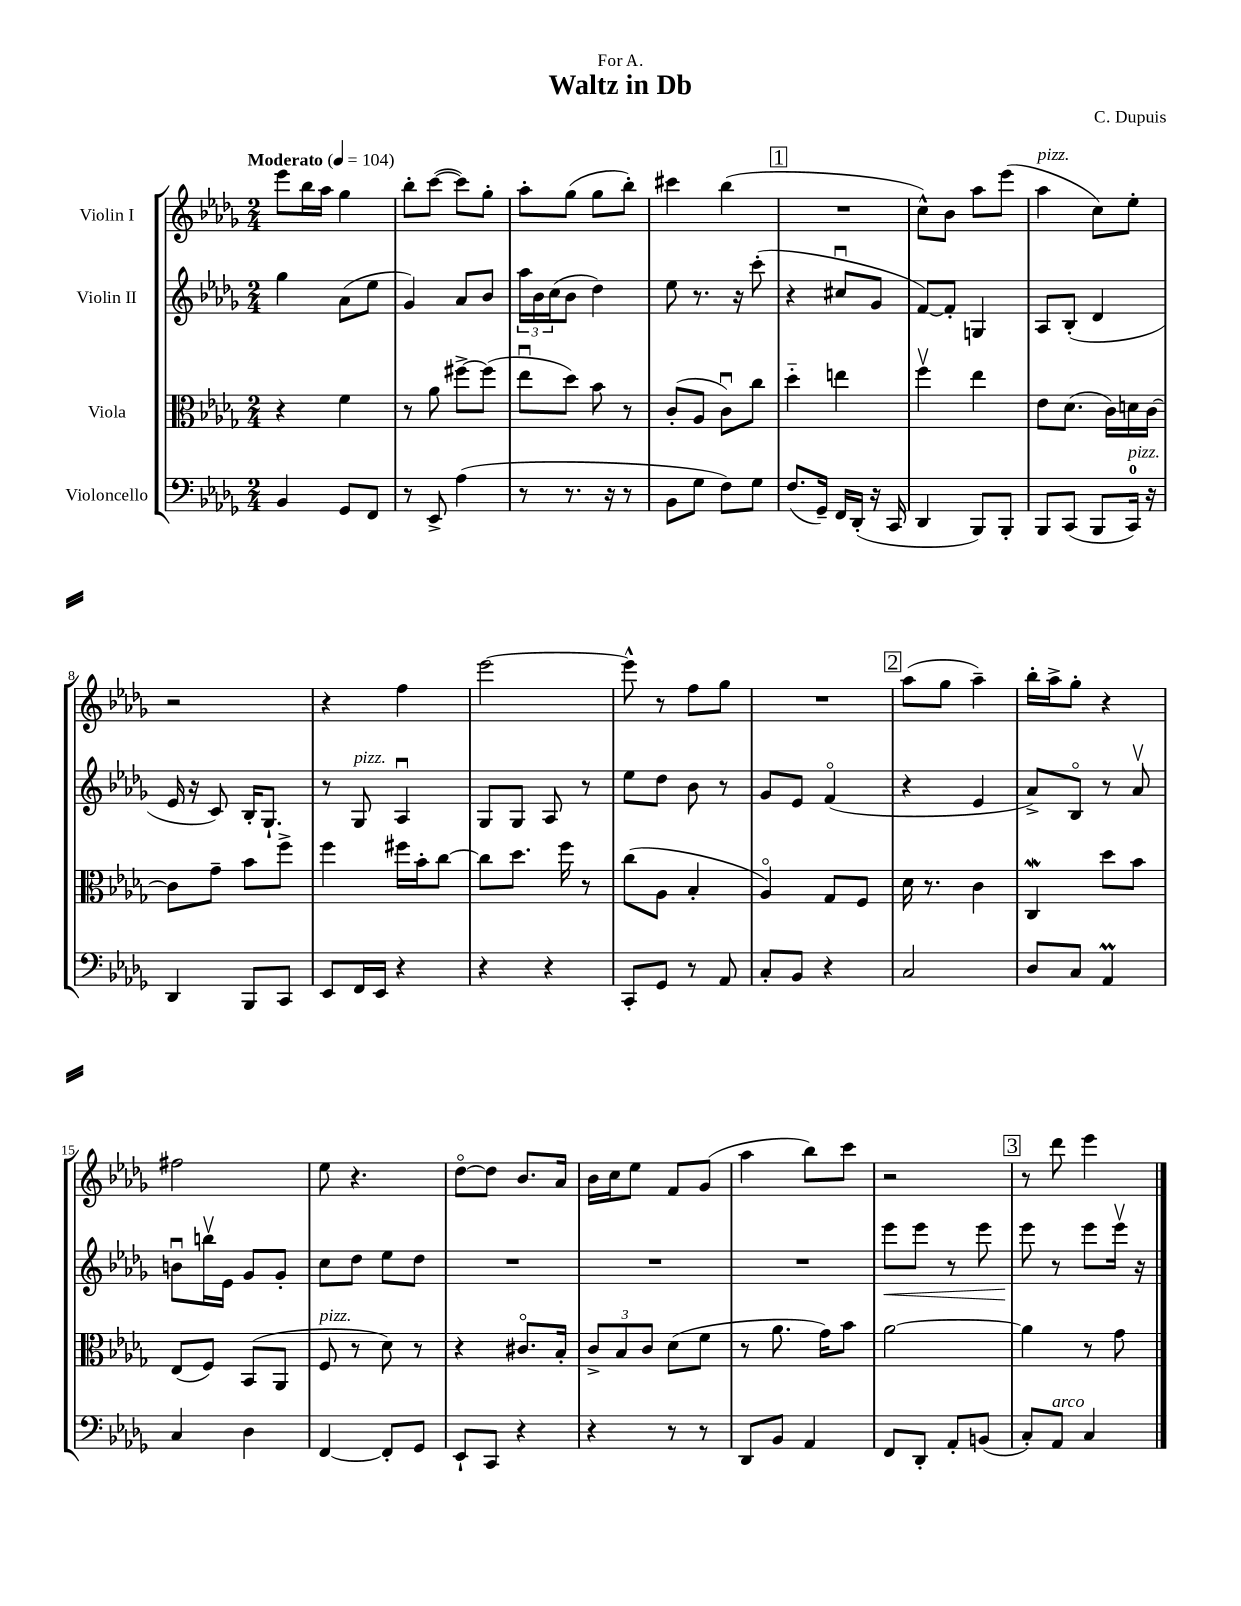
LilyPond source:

\header { title = "Waltz in Db" composer = "C. Dupuis" dedication = "For A." }
<<
\new StaffGroup <<
\new Staff = "s0" \with { instrumentName = "Violin I" } {
    \clef treble \key des \major \numericTimeSignature \time 2/4 \tempo "Moderato" 4 = 104
    ees'''8 bes''16 aes''16 ges''4 |
    bes''8-. c'''8~( c'''8) ges''8-. |
    aes''8-. ges''8( ges''8 bes''8-.) |
    cis'''4 bes''4( |
    \mark \markup { \box "1" } R2 |
    c''8-^) bes'8 aes''8 ees'''8( |
    aes''4^\markup { \italic "pizz." } c''8) ees''8-. |
    r2 |
    r4 f''4 |
    ees'''2~ |
    ees'''8-^ r8 f''8 ges''8 |
    R2 |
    \mark \markup { \box "2" } aes''8( ges''8 aes''4--) |
    bes''16-. aes''16-> ges''8-. r4 |
    fis''2 |
    ees''8 r4. |
    des''8~\flageolet des''8 bes'8. aes'16 |
    bes'16 c''16 ees''8 f'8 ges'8( |
    aes''4 bes''8) c'''8 |
    r2 |
    \mark \markup { \box "3" } r8 des'''8 ees'''4 \bar "|." |
}
\new Staff = "s1" \with { instrumentName = "Violin II" } {
    \clef treble \key des \major \numericTimeSignature \time 2/4
    ges''4 aes'8( ees''8 |
    ges'4) aes'8 bes'8 |
    \tuplet 3/2 { aes''16 bes'16 c''16( } bes'8 des''4) |
    ees''8 r8. r16 c'''8-.( |
    \mark \markup { \box "1" } r4 cis''8\downbow ges'8 |
    f'8~) f'8-. g4 |
    aes8 bes8-.( des'4 |
    ees'16 r16 c'8) bes16-. ges8.-! |
    r8 ges8^\markup { \italic "pizz." } aes4\downbow |
    ges8 ges8 aes8 r8 |
    ees''8 des''8 bes'8 r8 |
    ges'8 ees'8 f'4\flageolet( |
    \mark \markup { \box "2" } r4 ees'4 |
    aes'8->) bes8\flageolet r8 aes'8\upbow |
    b'8\downbow b''16\upbow ees'16 ges'8 ges'8-. |
    c''8 des''8 ees''8 des''8 |
    R2 |
    R2 |
    R2 |
    ees'''8\< ees'''8 r8 ees'''8 |
    \mark \markup { \box "3" } ees'''8\! r8 ees'''8 ees'''16\upbow r16 \bar "|." |
}
\new Staff = "s2" \with { instrumentName = "Viola" } {
    \clef alto \key des \major \numericTimeSignature \time 2/4
    r4 f'4 |
    r8 aes'8 fis''8~-> fis''8( |
    ees''8\downbow des''8) bes'8 r8 |
    c'8-.( aes8 c'8\downbow) c''8 |
    \mark \markup { \box "1" } des''4-_ e''4 |
    f''4\upbow ees''4 |
    ees'8 des'8.( c'16) d'16 c'16~ |
    c'8 ges'8-- bes'8 f''8-> |
    f''4 fis''16 bes'16-. c''8~ |
    c''8 des''8. f''16 r8 |
    c''8( aes8 bes4-. |
    aes4\flageolet) ges8 f8 |
    \mark \markup { \box "2" } des'16 r8. c'4 |
    c4\mordent des''8 bes'8 |
    ees8( f8) bes,8( aes,8 |
    f8^\markup { \italic "pizz." } r8 des'8) r8 |
    r4 cis'8.\flageolet bes16-. |
    \tuplet 3/2 { c'8-> bes8 c'8 } des'8( f'8 |
    r8 aes'8. ges'16) bes'8 |
    aes'2~ |
    \mark \markup { \box "3" } aes'4 r8 ges'8 \bar "|." |
}
\new Staff = "s3" \with { instrumentName = "Violoncello" } {
    \clef bass \key des \major \numericTimeSignature \time 2/4
    bes,4 ges,8 f,8 |
    r8 ees,8-> aes4( |
    r8 r8. r16 r8 |
    bes,8 ges8 f8) ges8 |
    \mark \markup { \box "1" } f8.( ges,16--) f,16 des,16-.( r16 c,16 |
    des,4 bes,,8) bes,,8-. |
    bes,,8 c,8( bes,,8 c,16-0^\markup { \italic "pizz." }) r16 |
    des,4 bes,,8 c,8 |
    ees,8 f,16 ees,16 r4 |
    r4 r4 |
    c,8-. ges,8 r8 aes,8 |
    c8-. bes,8 r4 |
    \mark \markup { \box "2" } c2 |
    des8 c8 aes,4\prall |
    c4 des4 |
    f,4~ f,8-. ges,8 |
    ees,8-! c,8 r4 |
    r4 r8 r8 |
    des,8 bes,8 aes,4 |
    f,8 des,8-. aes,8-. b,8( |
    \mark \markup { \box "3" } c8-.) aes,8^\markup { \italic "arco" } c4 \bar "|." |
}
>>
>>
